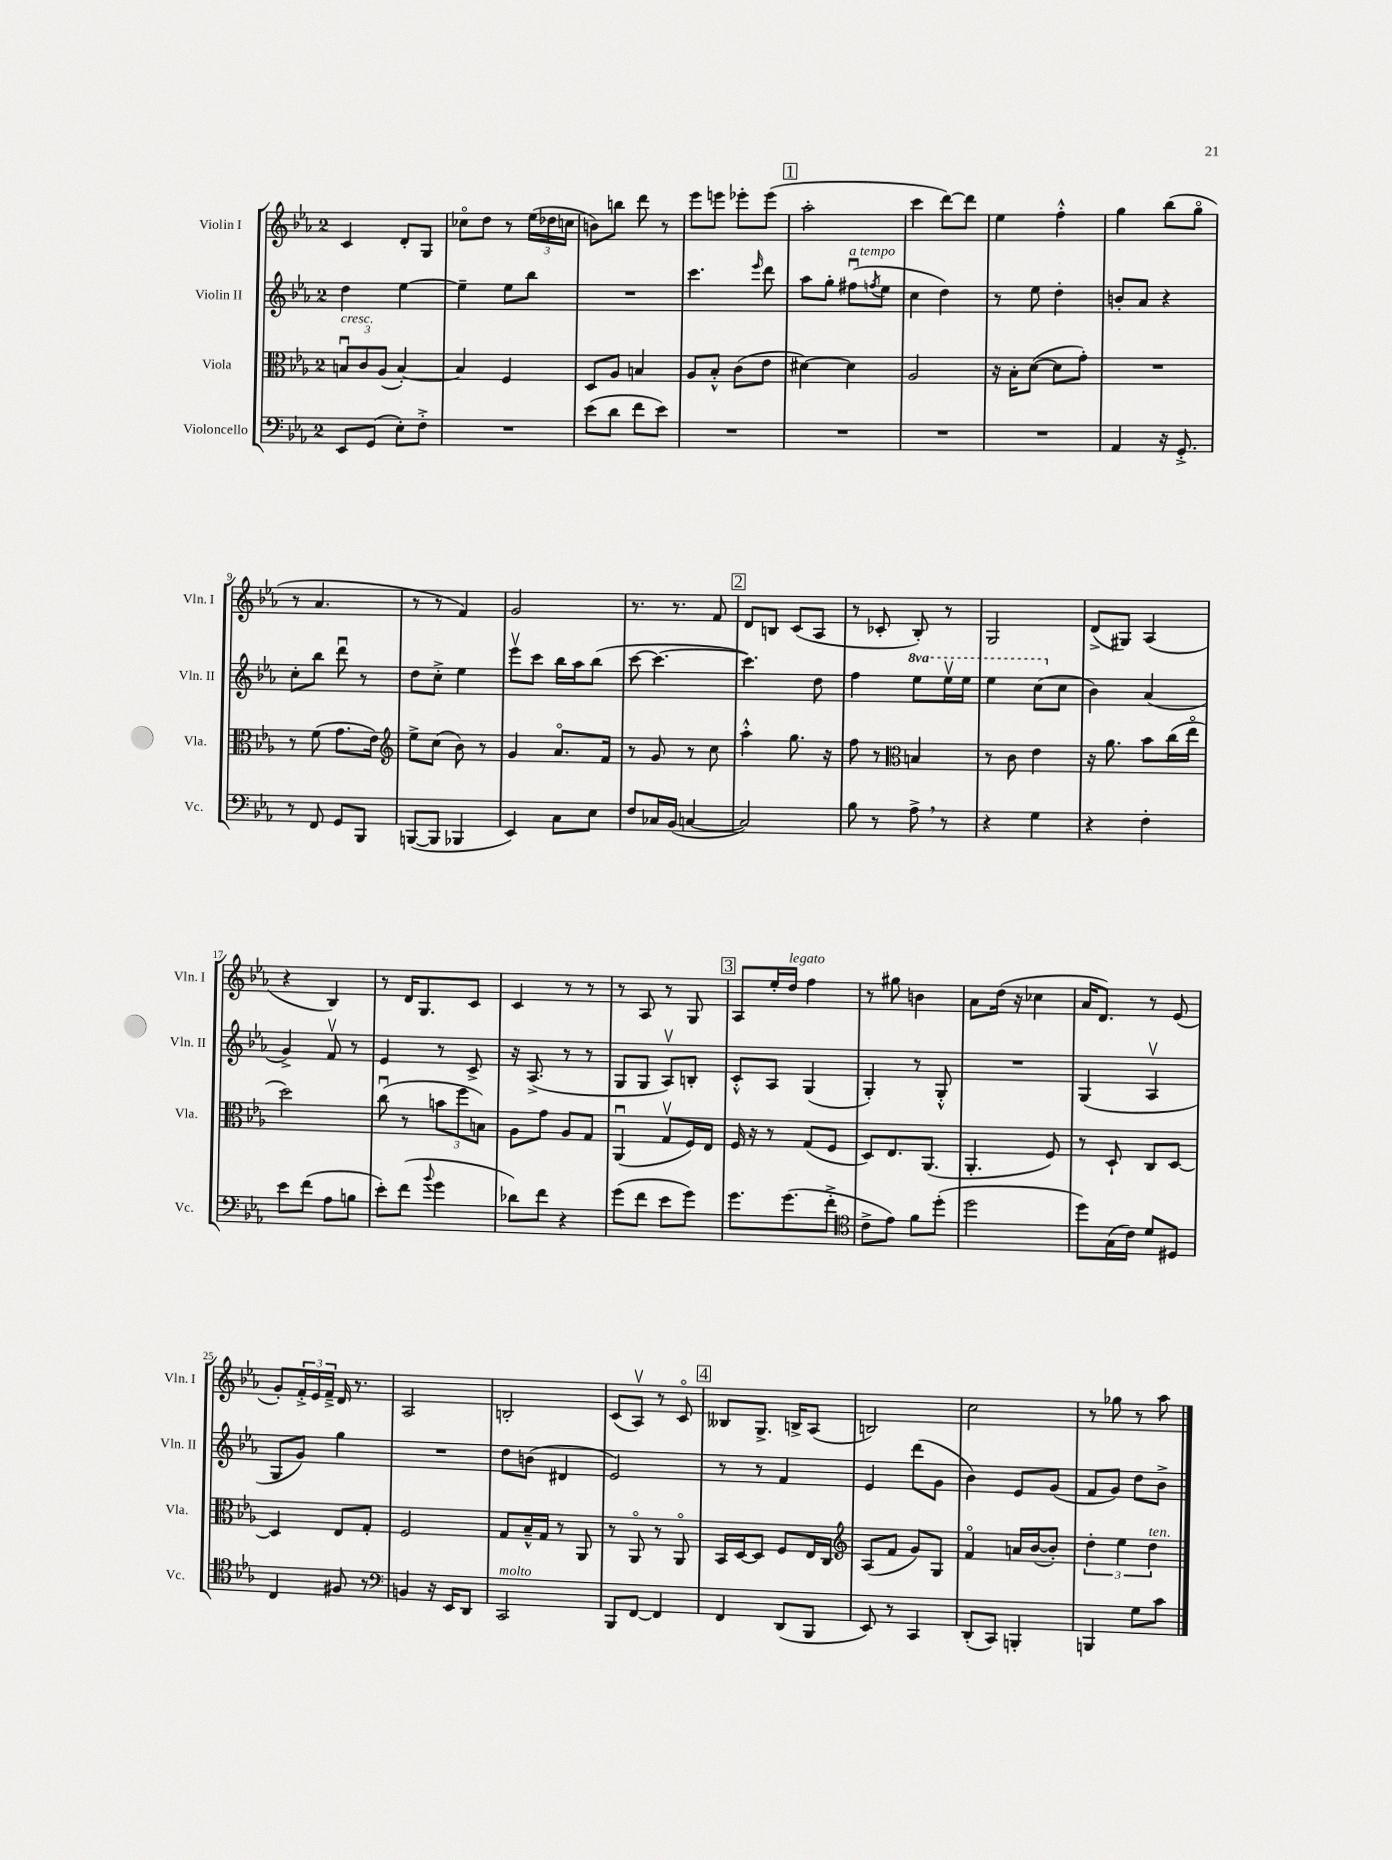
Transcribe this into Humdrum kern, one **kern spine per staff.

**kern	**kern	**kern	**kern
*staff4	*staff3	*staff2	*staff1
*clefF4	*clefC3	*clefG2	*clefG2
*k[b-e-a-]	*k[b-e-a-]	*k[b-e-a-]	*k[b-e-a-]
*M2/4	*M2/4	*M2/4	*M2/4
8EE-	12Bu	4dd	4c
.	12c	.	.
(8GG	.	.	.
.	(12A-	.	.
8E-')	[4B')	[4ee-	8d'
8F'^	.	.	8G
=	=	=	=
2r	4B]	4ee-~]	8cc-o
.	.	.	8dd
.	4F	8ee-	8r
.	.	8bb-	(24ee-
.	.	.	24dd-
.	.	.	24cc
=	=	=	=
(8e-	8D	2r	8b)
8d	8A-	.	8bb
8f	4B	.	8ddd
8e-)	.	.	8r
=	=	=	=
2r	8A-	4.ccc	8eee-
.	8B-'^^	.	8eee
.	(8c	.	8eee-'
.	.	16qqeee-	.
.	8e-	8ddd	(8eee-
=	=	=	=
2r	[4d#)	8aa-	2aa-'
.	.	8gg'	.
.	4d#]	(8ff#u	.
.	.	8qff	.
.	.	8ee-	.
=	=	=	=
2r	2A-	4cc	4ccc
.	.	4dd)	[8ddd)
.	.	.	8ddd]
=	=	=	=
2r	16r	8r	4ee-
.	16B-'	.	.
.	([8d	8ee-	.
.	8d]	4dd'	4ff'^^
.	8g')	.	.
=	=	=	=
4AA-	2r	8b'	4gg
.	.	8a-	.
16r	.	4r	(8bb-
8.GG'^	.	.	.
.	.	.	8ggo
=	=	=	=
8r	8r	8cc'	8r
8FF	(8f	8bb-	4.a-
8GG	8.g	8dddu	.
8BBB-	.	8r	.
.	16e-)	.	.
=	=	=	=
*	*clefG2	*	*
([8BBB	8ee-^	8dd	8r
8BBB]	(8cc	8cc'^	8r
4BBB-	8b-)	4ee-	4f)
.	8r	.	.
=	=	=	=
4EE-)	4g	8eee-v	2g
.	.	8ccc	.
8C	8.a-o	16bb-	.
.	.	16aa-	.
8E-	.	(8bb-	.
.	16f	.	.
=	=	=	=
8F	8r	[8ccc	8.r
16C-	8g	4.ccc_	.
(16BB-	.	.	8.r
[4C	8r	.	.
.	8cc	.	8f
=	=	=	=
2C])	4aa-'^^	4.ccc])	8d
.	.	.	8B
.	8.gg	.	(8c
.	.	8dd	8A-
.	16r	.	.
=	=	=	=
8B-	8ff	4ff	8r
8r	8r	.	8c-'
*	*clefC3	*	*
8A-^	4B	8eee-	8B-')
8r	.	16eee-v	8r
.	.	16eee-	.
=	=	=	=
4r	8r	4eee-	2G
.	8c	.	.
4G	4e-	(8ccc	.
.	.	8cc	.
=	=	=	=
4r	16r	4b-)	(8d^
.	8.a-	.	.
.	.	.	8G#)
4F'	8b-	(4a-	(4A-
.	(16cc	.	.
.	16ee-o	.	.
=	=	=	=
8e-	2dd)	4g^)	4r
(8f	.	.	.
8A-	.	8fv	4B-)
8B	.	8r	.
=	=	=	=
8e-')	(8ccu	4e-	8r
(8f	8r	.	16d
.	.	.	8.G
8qqb-	.	.	.
4g	12b	8r	.
.	12ff	.	.
.	.	8c^	8c
.	12B)	.	.
=	=	=	=
8d-)	8A-	16r	4c
.	.	(8.A-^	.
8f	8g	.	.
4r	8A-	8r	8r
.	8G	8r	8r
=	=	=	=
(8g	(4AA-u	8G	8r
8f	.	8G	8A-
8e-	8Gv	8A-v)	8r
8g)	16F)	8B'	8G
.	16E-	.	.
=	=	=	=
8.g	16F	8c'^^	8A-
.	16r	.	.
.	8r	8A-	16ee-'
(8.g	.	.	16dd
.	(8G	(4G	4ff
8f'^	8F	.	.
=	=	=	=
*clefC4	*	*	*
8c^	8D)	4G')	8r
8e-)	8.E-	.	8gg#
8f	.	8r	4b
.	(8.AA-	.	.
(8dd'	.	8G'^^	.
=	=	=	=
2dd	4.AA-'	2r	8a-
.	.	.	(16dd
.	.	.	16r
.	.	.	4cc-
.	8F)	.	.
=	=	=	=
8dd)	8r	(4G	16a-
.	.	.	8.d)
(16G	8D`	.	.
16c)	.	.	.
8d	8C	4A-v	8r
8D#	[8D	.	(8e-
=	=	=	=
4C	4D]	8G	8g')
.	.	8g)	24f'^
.	.	.	24e-
.	.	.	24f~^
8F#	8E-	4gg	16d
.	.	.	8.r
8r	8G'	.	.
=	=	=	=
*clefF4	*	*	*
4BB	2F	2r	2A-
16r	.	.	.
16EE-	.	.	.
8DD	.	.	.
=	=	=	=
2CC	8G	8dd	2B'
.	16B-~^^	(8b	.
.	16G	.	.
.	8r	4d#	.
.	8AA-	.	.
=	=	=	=
8BBB-	8r	2e-)	(8c
[8FF	8AA-o	.	8A-v)
4FF]	8r	.	8r
.	8AA-o	.	8co
=	=	=	=
4FF	16BB-	8r	8B--
.	[16D	.	.
.	8D]	8r	8.G^
(8DD	8F	4f	.
.	.	.	16B^
8BBB-	16E-	.	(8A-
.	16C	.	.
=	=	=	=
*	*clefG2	*	*
8EE-)	(8A-	4e-	2B)
8r	8f	.	.
4CC	8g)	(8ddd	.
.	8G	8g	.
=	=	=	=
(8DD'	4fo	4b-)	2cc
8CC)	.	.	.
4BBB'	16a	8e-	.
.	([16b-	.	.
.	8b-'])	(8g	.
=	=	=	=
4BBB	6dd'	8f	8r
.	.	8g)	8gg-
.	6ee-	.	.
8G	.	8dd	8r
.	6dd	.	.
8c	.	8b-^	8aa-
==	==	==	==
*-	*-	*-	*-
